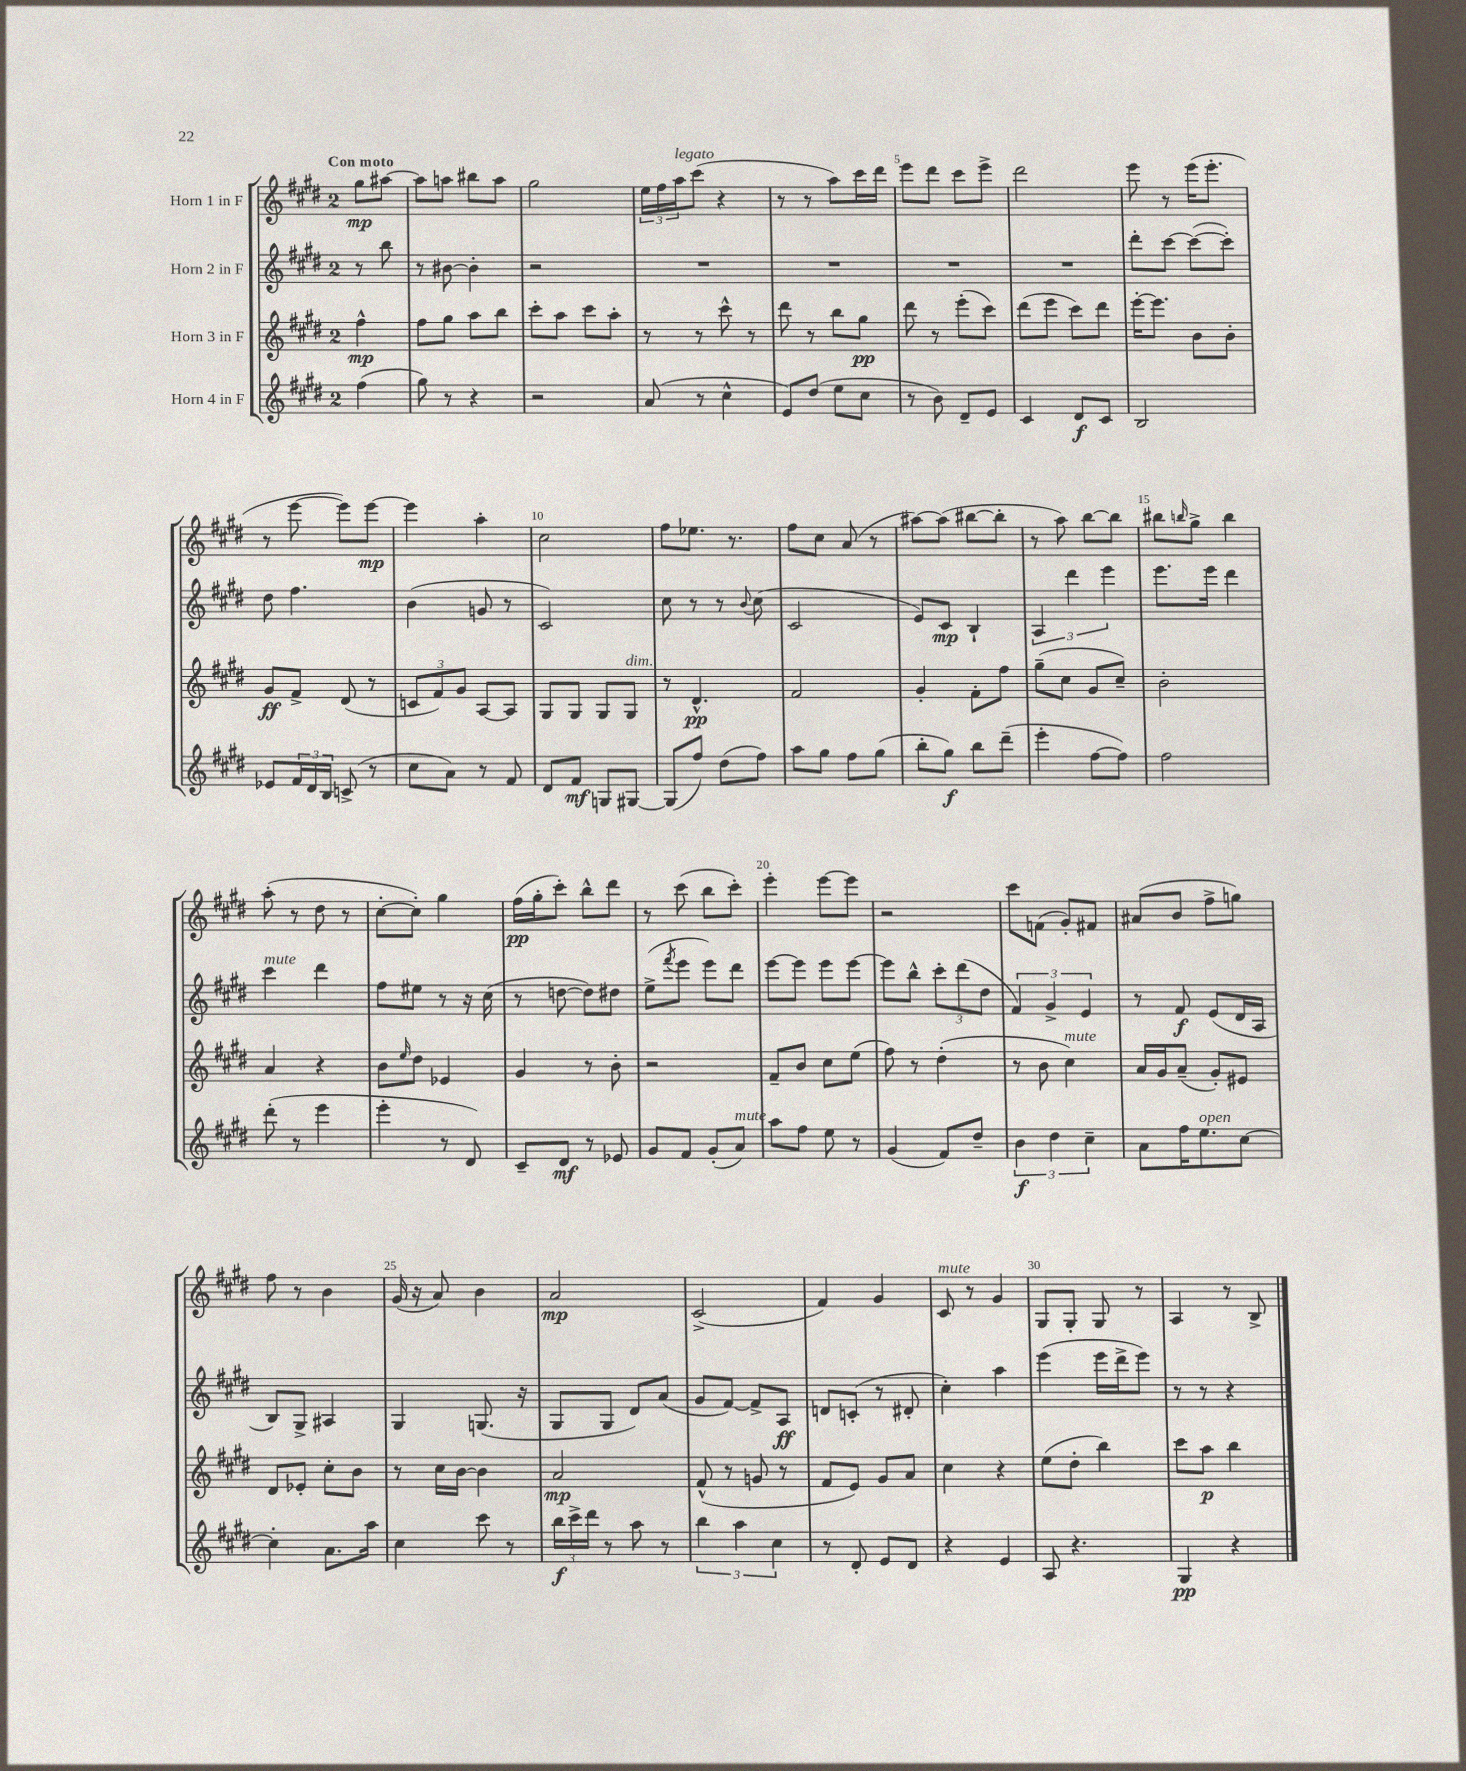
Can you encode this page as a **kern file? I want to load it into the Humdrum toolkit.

**kern	**dynam	**kern	**dynam	**kern	**dynam	**kern	**dynam
*part4	*part4	*part3	*part3	*part2	*part2	*part1	*part1
*staff4	*staff4	*staff3	*staff3	*staff2	*staff2	*staff1	*staff1
*I"Horn 4 in F	*	*I"Horn 3 in F	*	*I"Horn 2 in F	*	*I"Horn 1 in F	*
*clefG2	*	*clefG2	*	*clefG2	*	*clefG2	*
*k[f#c#g#d#]	*	*k[f#c#g#d#]	*	*k[f#c#g#d#]	*	*k[f#c#g#d#]	*
*M2/4	*	*M2/4	*	*M2/4	*	*M2/4	*
=	=	=	=	=	=	=	=
!	!	!	!	!	!	!LO:TX:a:B:t=Con moto	!
(4ff#\	.	4ff#^^\	mp	8r	.	8gg#\L	mp
.	.	.	.	8bb\	.	[8aa#X\J	.
=1	=1	=1	=1	=1	=1	=1	=1
8gg#\)	.	8ff#\L	.	8r	.	8aa#\L]	.
8r	.	8gg#\J	.	[8b#X\	.	8aan\J	.
4r	.	8aa\L	.	4b#'\]	.	8bb#X\L	.
.	.	8bb\J	.	.	.	8aa\J	.
=2	=2	=2	=2	=2	=2	=2	=2
2r	.	8ccc#'\L	.	2r	.	2gg#\	.
.	.	8aa\J	.	.	.	.	.
.	.	8ccc#\L	.	.	.	.	.
.	.	8aa'\J	.	.	.	.	.
=3	=3	=3	=3	=3	=3	=3	=3
(8a/	.	8r	.	2r	.	24ee\LL	.
.	.	.	.	.	.	24ff#\	.
!	!	!	!	!	!	!LO:TX:a:i:t=legato	!
.	.	.	.	.	.	24aa\J	.
8r	.	8r	.	.	.	(8ccc#\J	.
4cc#^^\	.	8ccc#^^\	.	.	.	4r	.
.	.	8r	.	.	.	.	.
=4	=4	=4	=4	=4	=4	=4	=4
8e/L)	.	8ddd#\	.	2r	.	8r	.
(8dd#/J	.	8r	.	.	.	8r	.
8ee\L	.	8bb\L	.	.	.	8aa\L)	.
8cc#\J	.	8gg#\J	pp	.	.	16ccc#\L	.
.	.	.	.	.	.	16ddd#\JJ	.
=5	=5	=5	=5	=5	=5	=5	=5
8r	.	8ddd#\	.	2r	.	8eee\L	.
8b\)	.	8r	.	.	.	8ddd#\J	.
8d#~/L	.	(8eee'\L	.	.	.	8ccc#\L	.
8e/J	.	8ccc#\J)	.	.	.	8eee^\J	.
=6	=6	=6	=6	=6	=6	=6	=6
4c#/	.	(8ddd#\L	.	2r	.	2ddd#\	.
.	.	8eee\J	.	.	.	.	.
8d#/L	f	8ccc#\L)	.	.	.	.	.
8c#/J	.	8ddd#\J	.	.	.	.	.
=7	=7	=7	=7	=7	=7	=7	=7
2B/	.	[16eee'\KL	.	8ddd#'\L	.	8eee\	.
.	.	8.eee\J]	.	.	.	.	.
.	.	.	.	[8ccc#\J	.	8r	.
.	.	8b\L	.	(8ccc#\L_	.	(16eee\KL	.
.	.	.	.	.	.	8.eee'\J	.
.	.	8b'\J	.	8ccc#'\J])	.	.	.
!!LO:LB:g=z
=8	=8	=8	=8	=8	=8	=8	=8
8e-X/L	.	8g#/L	ff	8dd#\	.	8r	.
24f#/L	.	8f#^/J	.	4.ff#\	.	[8eee\	.
24d#/	.	.	.	.	.	.	.
24B/JJ	.	.	.	.	.	.	.
(8cn^/	.	(8d#/	.	.	.	8eee\L])	.
8r	.	8r	.	.	.	[8eee\J	mp
=9	=9	=9	=9	=9	=9	=9	=9
8cc#\L	.	12cn/L	.	(4b\	.	4eee\]	.
.	.	12f#/)	.	.	.	.	.
8a\J)	.	.	.	.	.	.	.
.	.	12g#/J	.	.	.	.	.
8r	.	[8A/L	.	8gn/	.	4aa'\	.
8f#/	.	8A/J]	.	8r	.	.	.
=10	=10	=10	=10	=10	=10	=10	=10
8d#/L	.	8G#/L	.	2c#/)	.	2cc#\	.
8f#/J	mf	8G#/J	.	.	.	.	.
8Gn/L	.	8G#/L	.	.	.	.	.
!	!	!LO:TX:a:i:t=dim.	!	!	!	!	!
[8G#X/J	.	8G#/J	.	.	.	.	.
=11	=11	=11	=11	=11	=11	=11	=11
(8G#/L]	.	8r	.	8cc#\	.	8ff#\L	.
8ff#/J)	.	4.d#^^/	pp	8r	.	8.ee-X\J	.
(8dd#\L	.	.	.	8r	.	.	.
.	.	.	.	.	.	8.r	.
.	.	.	.	8qqb/	.	.	.
8ff#\J)	.	.	.	(8cc#\	.	.	.
=12	=12	=12	=12	=12	=12	=12	=12
8aa\L	.	2f#/	.	2c#/	.	8ff#\L	.
8gg#\J	.	.	.	.	.	8cc#\J	.
8ff#\L	.	.	.	.	.	(8a/	.
(8gg#\J	.	.	.	.	.	8r	.
=13	=13	=13	=13	=13	=13	=13	=13
8bb'\L	.	4g#'/	.	8e/L)	.	[8aa#X\L)	.
8gg#\J)	f	.	.	8c#/J	mp	(8aa#\J]	.
8bb\L	.	8f#'\L	.	4B`/	.	[8bb#X\L	.
(8ddd#~\J	.	8ff#\J	.	.	.	8bb#'\J]	.
=14	=14	=14	=14	=14	=14	=14	=14
4eee'\	.	(8gg#~\L	.	6A/	.	8r	.
.	.	8cc#\J	.	.	.	8aa\)	.
.	.	.	.	6ddd#\	.	.	.
[8ff#\L	.	8g#/L	.	.	.	[8bb\L	.
.	.	.	.	6eee\	.	.	.
8ff#\J])	.	8cc#~/J)	.	.	.	8bb\J]	.
=15	=15	=15	=15	=15	=15	=15	=15
2ff#\	.	2b'\	.	8.eee\L	.	8bb#X\L	.
.	.	.	.	.	.	16qqbbn/	.
.	.	.	.	.	.	8gg#^\J	.
.	.	.	.	16eee\Jk	.	.	.
.	.	.	.	4ddd#\	.	4bb\	.
!!LO:LB:g=z
=16	=16	=16	=16	=16	=16	=16	=16
!	!	!	!	!LO:TX:a:i:t=mute	!	!	!
(8ddd#'\	.	4a/	.	4ccc#\	.	(8aa'\	.
8r	.	.	.	.	.	8r	.
4eee\	.	4r	.	4ddd#\	.	8dd#\	.
.	.	.	.	.	.	8r	.
=17	=17	=17	=17	=17	=17	=17	=17
4eee'\	.	8b\L	.	8ff#\L	.	[8cc#'\L	.
.	.	16qqee/	.	.	.	.	.
.	.	8dd#\J	.	8ee#X\J	.	8cc#'\J])	.
8r	.	4e-X/	.	8r	.	4gg#\	.
8d#/)	.	.	.	16r	.	.	.
.	.	.	.	(16cc#\	.	.	.
=18	=18	=18	=18	=18	=18	=18	=18
8c#~/L	.	4g#/	.	8r	.	(16ff#\LL	pp
.	.	.	.	.	.	16gg#'\J	.
8d#/J	mf	.	.	[8ddn\	.	8ccc#'\J)	.
8r	.	8r	.	8dd\L])	.	8bb^^\L	.
8e-X/	.	8b'\	.	8dd#X\J	.	8ddd#\J	.
=19	=19	=19	=19	=19	=19	=19	=19
8g#/L	.	2r	.	(8ee^\L	.	8r	.
.	.	.	.	8qfff#/	.	.	.
8f#/J	.	.	.	8eee\J	.	(8ccc#\	.
(8g#'/L	.	.	.	8eee\L)	.	8bb\L	.
!LO:TX:a:i:t=mute	!	!	!	!	!	!	!
8a/J)	.	.	.	8ddd#\J	.	8ccc#'\J)	.
=20	=20	=20	=20	=20	=20	=20	=20
8aa\L	.	8f#~/L	.	[8eee\L	.	4eee'\	.
8ff#\J	.	8b/J	.	8eee\J]	.	.	.
8ee\	.	8cc#\L	.	8eee\L	.	[8eee\L	.
8r	.	(8ee\J	.	[8eee\J	.	8eee\J]	.
=21	=21	=21	=21	=21	=21	=21	=21
(4g#/	.	8ff#\)	.	8eee\L]	.	2r	.
.	.	8r	.	8bb^^\J	.	.	.
8f#/L)	.	(4dd#'\	.	12ccc#'\L	.	.	.
.	.	.	.	(12ddd#\	.	.	.
8dd#~/J	.	.	.	.	.	.	.
.	.	.	.	12dd#\J	.	.	.
=22	=22	=22	=22	=22	=22	=22	=22
6b\	f	8r	.	6f#/)	.	8ccc#\L	.
.	.	8b\	.	.	.	(8fn\J	.
6dd#\	.	.	.	6g#^/	.	.	.
!	!	!LO:TX:a:i:t=mute	!	!	!	!	!
.	.	4cc#\)	.	.	.	8g#'/L)	.
6cc#~\	.	.	.	6e/	.	.	.
.	.	.	.	.	.	8f#X/J	.
=23	=23	=23	=23	=23	=23	=23	=23
8a\L	.	16a/LL	.	8r	.	(8a#X/L	.
.	.	16g#/J	.	.	.	.	.
16ff#\K	.	(8a~/J	.	8f#/	f	8b/J	.
!LO:TX:a:i:t=open	!	!	!	!	!	!	!
8.ee\	.	.	.	.	.	.	.
.	.	8g#'/L)	.	(8e/L	.	8ff#^\L	.
[8cc#\J	.	8e#X/J	.	16d#/L	.	8ggn\J)	.
.	.	.	.	16A/JJ	.	.	.
!!LO:LB:g=z
=24	=24	=24	=24	=24	=24	=24	=24
4cc#'\]	.	8d#/L	.	8B/L)	.	8ff#\	.
.	.	8e-X'/J	.	8G#^/J	.	8r	.
8.a\L	.	8cc#'\L	.	4A#X/	.	4b\	.
.	.	8b\J	.	.	.	.	.
16aa\Jk	.	.	.	.	.	.	.
=25	=25	=25	=25	=25	=25	=25	=25
4cc#\	.	8r	.	4G#/	.	(16g#/	.
.	.	.	.	.	.	16r	.
.	.	16cc#\LL	.	.	.	8a/)	.
.	.	[16b\JJ	.	.	.	.	.
8ccc#\	.	4b\]	.	(8.Gn/	.	4b\	.
8r	.	.	.	.	.	.	.
.	.	.	.	16r	.	.	.
=26	=26	=26	=26	=26	=26	=26	=26
24bb\LL	f	2a/	mp	8G#/L	.	2a/	mp
24ccc#^\	.	.	.	.	.	.	.
24ddd#\JJ	.	.	.	.	.	.	.
8r	.	.	.	8G#/J	.	.	.
8aa\	.	.	.	8d#/L)	.	.	.
8r	.	.	.	(8a/J	.	.	.
=27	=27	=27	=27	=27	=27	=27	=27
6bb\	.	(8f#^^/	.	8g#/L	.	(2c#^/	.
.	.	8r	.	[8f#/J)	.	.	.
6aa\	.	.	.	.	.	.	.
.	.	8gn/	.	8f#^/L]	.	.	.
6cc#\	.	.	.	.	.	.	.
.	.	8r	.	8A/J	ff	.	.
=28	=28	=28	=28	=28	=28	=28	=28
8r	.	8f#/L	.	8dn/L	.	4f#/)	.
8d#'/	.	8e/J)	.	(8cn'/J	.	.	.
8e/L	.	8g#/L	.	8r	.	4g#/	.
8d#/J	.	8a/J	.	8d#X'/	.	.	.
=29	=29	=29	=29	=29	=29	=29	=29
!	!	!	!	!	!	!LO:TX:a:i:t=mute	!
4r	.	4cc#\	.	4cc#'\)	.	8c#/	.
.	.	.	.	.	.	8r	.
4e/	.	4r	.	4aa\	.	4g#/	.
=30	=30	=30	=30	=30	=30	=30	=30
8A/	.	(8ee\L	.	(4eee\	.	8G#/L	.
4.r	.	8dd#'\J	.	.	.	8G#'/J	.
.	.	4bb\)	.	16eee\LL	.	8G#/	.
.	.	.	.	16ddd#^\J	.	.	.
.	.	.	.	8eee\J)	.	8r	.
=31	=31	=31	=31	=31	=31	=31	=31
4G#/	pp	8ccc#\L	.	8r	.	4A/	.
.	.	8aa\J	p	8r	.	.	.
4r	.	4bb\	.	4r	.	8r	.
.	.	.	.	.	.	8B^/	.
==	==	==	==	==	==	==	==
*-	*-	*-	*-	*-	*-	*-	*-
